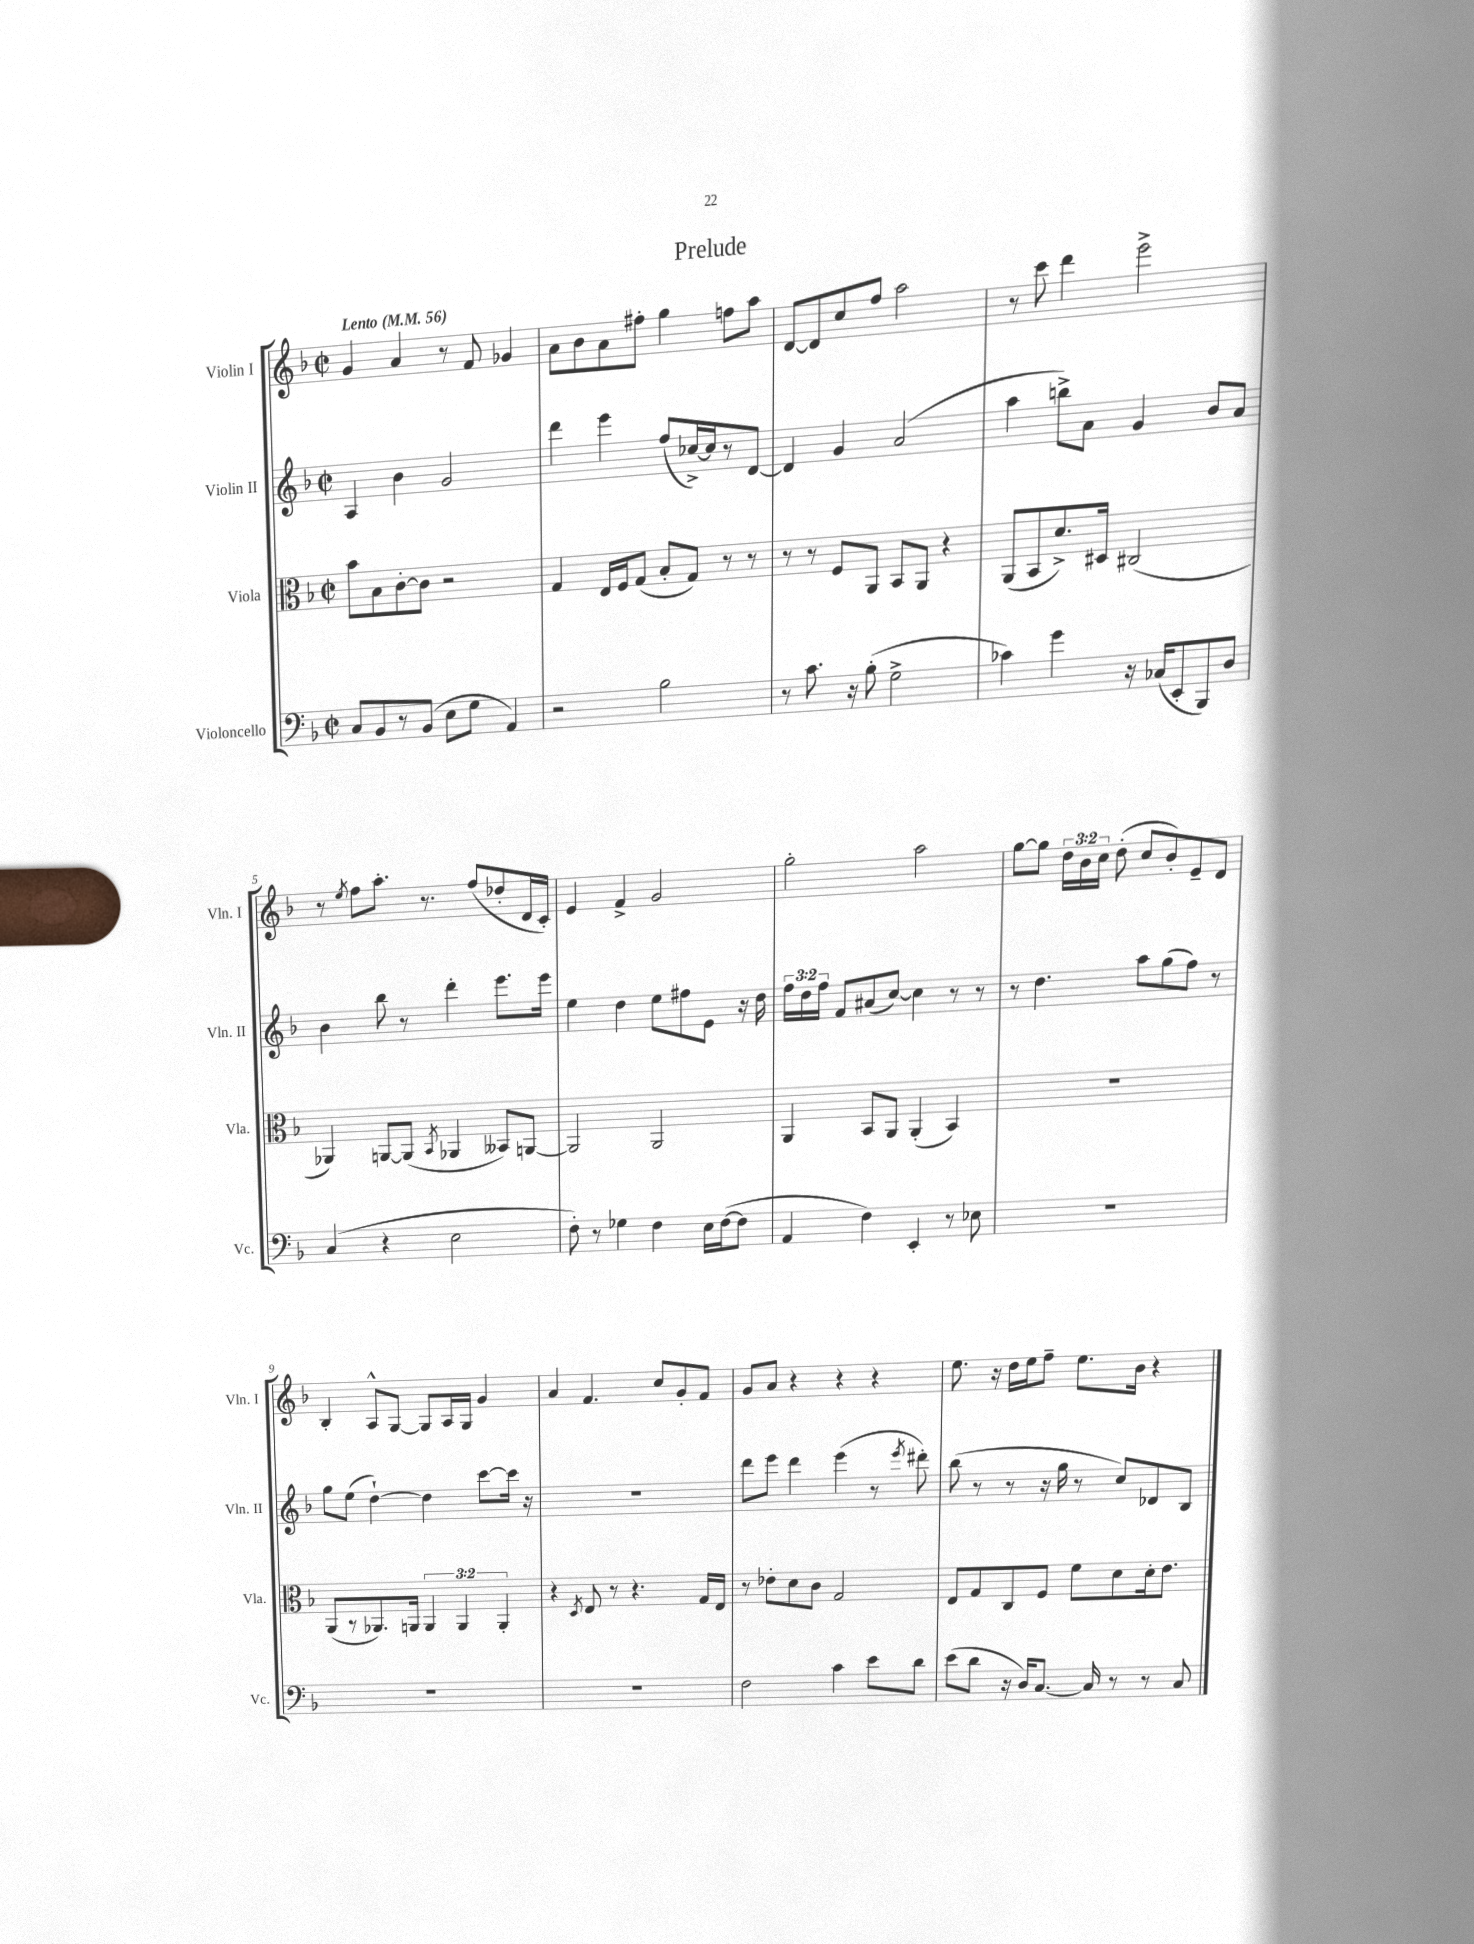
\header { title = "Prelude" }
<<
\new StaffGroup <<
\new Staff = "s0" \with { instrumentName = "Violin I" shortInstrumentName = "Vln. I" } {
    \clef treble \key f \major \defaultTimeSignature \time 2/2 \override Staff.TupletNumber.text = #tuplet-number::calc-fraction-text \tempo "Lento" 4 = 56
    \autoBeamOff g'4 a'4 r8 f'8 ges'4 |
    a'8[ bes'8 a'8 fis''8]-. g''4 f''8[ a''8] |
    d'8[~ d'8 c''8 f''8] a''2 |
    r8 c'''8 d'''4 e'''2-> |
    r8 \acciaccatura { e''8 } f''8[ a''8.]-. r8. f''8[( des''8-. d'16 c'16]-.) |
    e'4 f'4-> g'2 |
    g''2-. a''2 |
    g''8[~ g''8] \tuplet 3/2 { d''16[ bes'16 c''16] } d''8-.( c''8[ bes'8-.) e'8-- d'8] |
    bes4-. a8[-^ g8]~ g8[ a16 g16] g'4 |
    a'4 f'4. c''8[ g'8-. f'8] |
    g'8[ a'8] r4 r4 r4 |
    e''8. r16 d''16[ e''16 f''8]-- e''8.[ bes'16] r4 \bar "|." |
}
\new Staff = "s1" \with { instrumentName = "Violin II" shortInstrumentName = "Vln. II" } {
    \clef treble \key f \major \defaultTimeSignature \time 2/2 \override Staff.TupletNumber.text = #tuplet-number::calc-fraction-text
    \autoBeamOff a4 bes'4 g'2 |
    d'''4 e'''4 f''8[( ces''16~->) ces''16 r8 d'8]~ |
    d'4 g'4 a'2( |
    a''4 b''8[->) a'8] g'4 bes'8[ a'8] |
    bes'4 bes''8 r8 d'''4-. e'''8.[ e'''16] |
    e''4 d''4 e''8[ fis''8 e'8] r16 d''16 |
    \tuplet 3/2 { f''16[ d''16 f''16] } f'8[ ais'8( c''8]~) c''4 r8 r8 |
    r8 d''4. a''8[ g''8( f''8]) r8 |
    g''8[ e''8]( d''4~-!) d''4 c'''8[~ c'''16] r16 |
    R1 |
    d'''8[ e'''8] d'''4 e'''4( r8 \acciaccatura { e'''8 } dis'''8-.) |
    bes''8( r8 r8 r16 g''16 r8 c''8[) des'8 bes8] \bar "|." |
}
\new Staff = "s2" \with { instrumentName = "Viola" shortInstrumentName = "Vla." } {
    \clef alto \key f \major \defaultTimeSignature \time 2/2 \override Staff.TupletNumber.text = #tuplet-number::calc-fraction-text
    \autoBeamOff bes'8[ bes8 c'8~-. c'8] r2 |
    g4 e16[ f16 g8]( bes8[-. g8]) r8 r8 |
    r8 r8 f8[ a,8] bes,8[ a,8] r4 |
    a,8[( bes,8 d'8.->) dis16] cis2( |
    aes,4) a,8[~ a,8]( \acciaccatura { bes,8 } aes,4 beses,8[) a,8]~ |
    a,2 a,2 |
    a,4 bes,8[ a,8] a,4-.( bes,4) |
    r1 |
    a,8[( r8 aes,8.) a,16] \tuplet 3/2 { a,4 a,4 a,4-. } |
    r4 \acciaccatura { d8 } e8 r8 r4. g16[ e16] |
    r8 ees'8[-. d'8 c'8] g2 |
    e8[ g8 c8 f8] f'8[ d'8 d'16-. e'8.] \bar "|." |
}
\new Staff = "s3" \with { instrumentName = "Violoncello" shortInstrumentName = "Vc." } {
    \clef bass \key f \major \defaultTimeSignature \time 2/2
    \autoBeamOff c8[ bes,8 r8 bes,8]( e8[ g8] a,4) |
    r2 bes2 |
    r8 c'8. r16 bes8-.( g2-> |
    ces'4) g'4 r16 ces16[( e,8-. bes,,8) d8] |
    c4( r4 e2 |
    f8-.) r8 ges4 f4 e16[ f16~( f8] |
    a,4 f4) e,4-. r8 ees8 |
    R1 |
    R1 |
    R1 |
    f2 c'4 e'8[ d'8] |
    e'8[( d'8] r16 d16[) c8.]~ c16 r8 r8 c8 \bar "|." |
}
>>
>>
